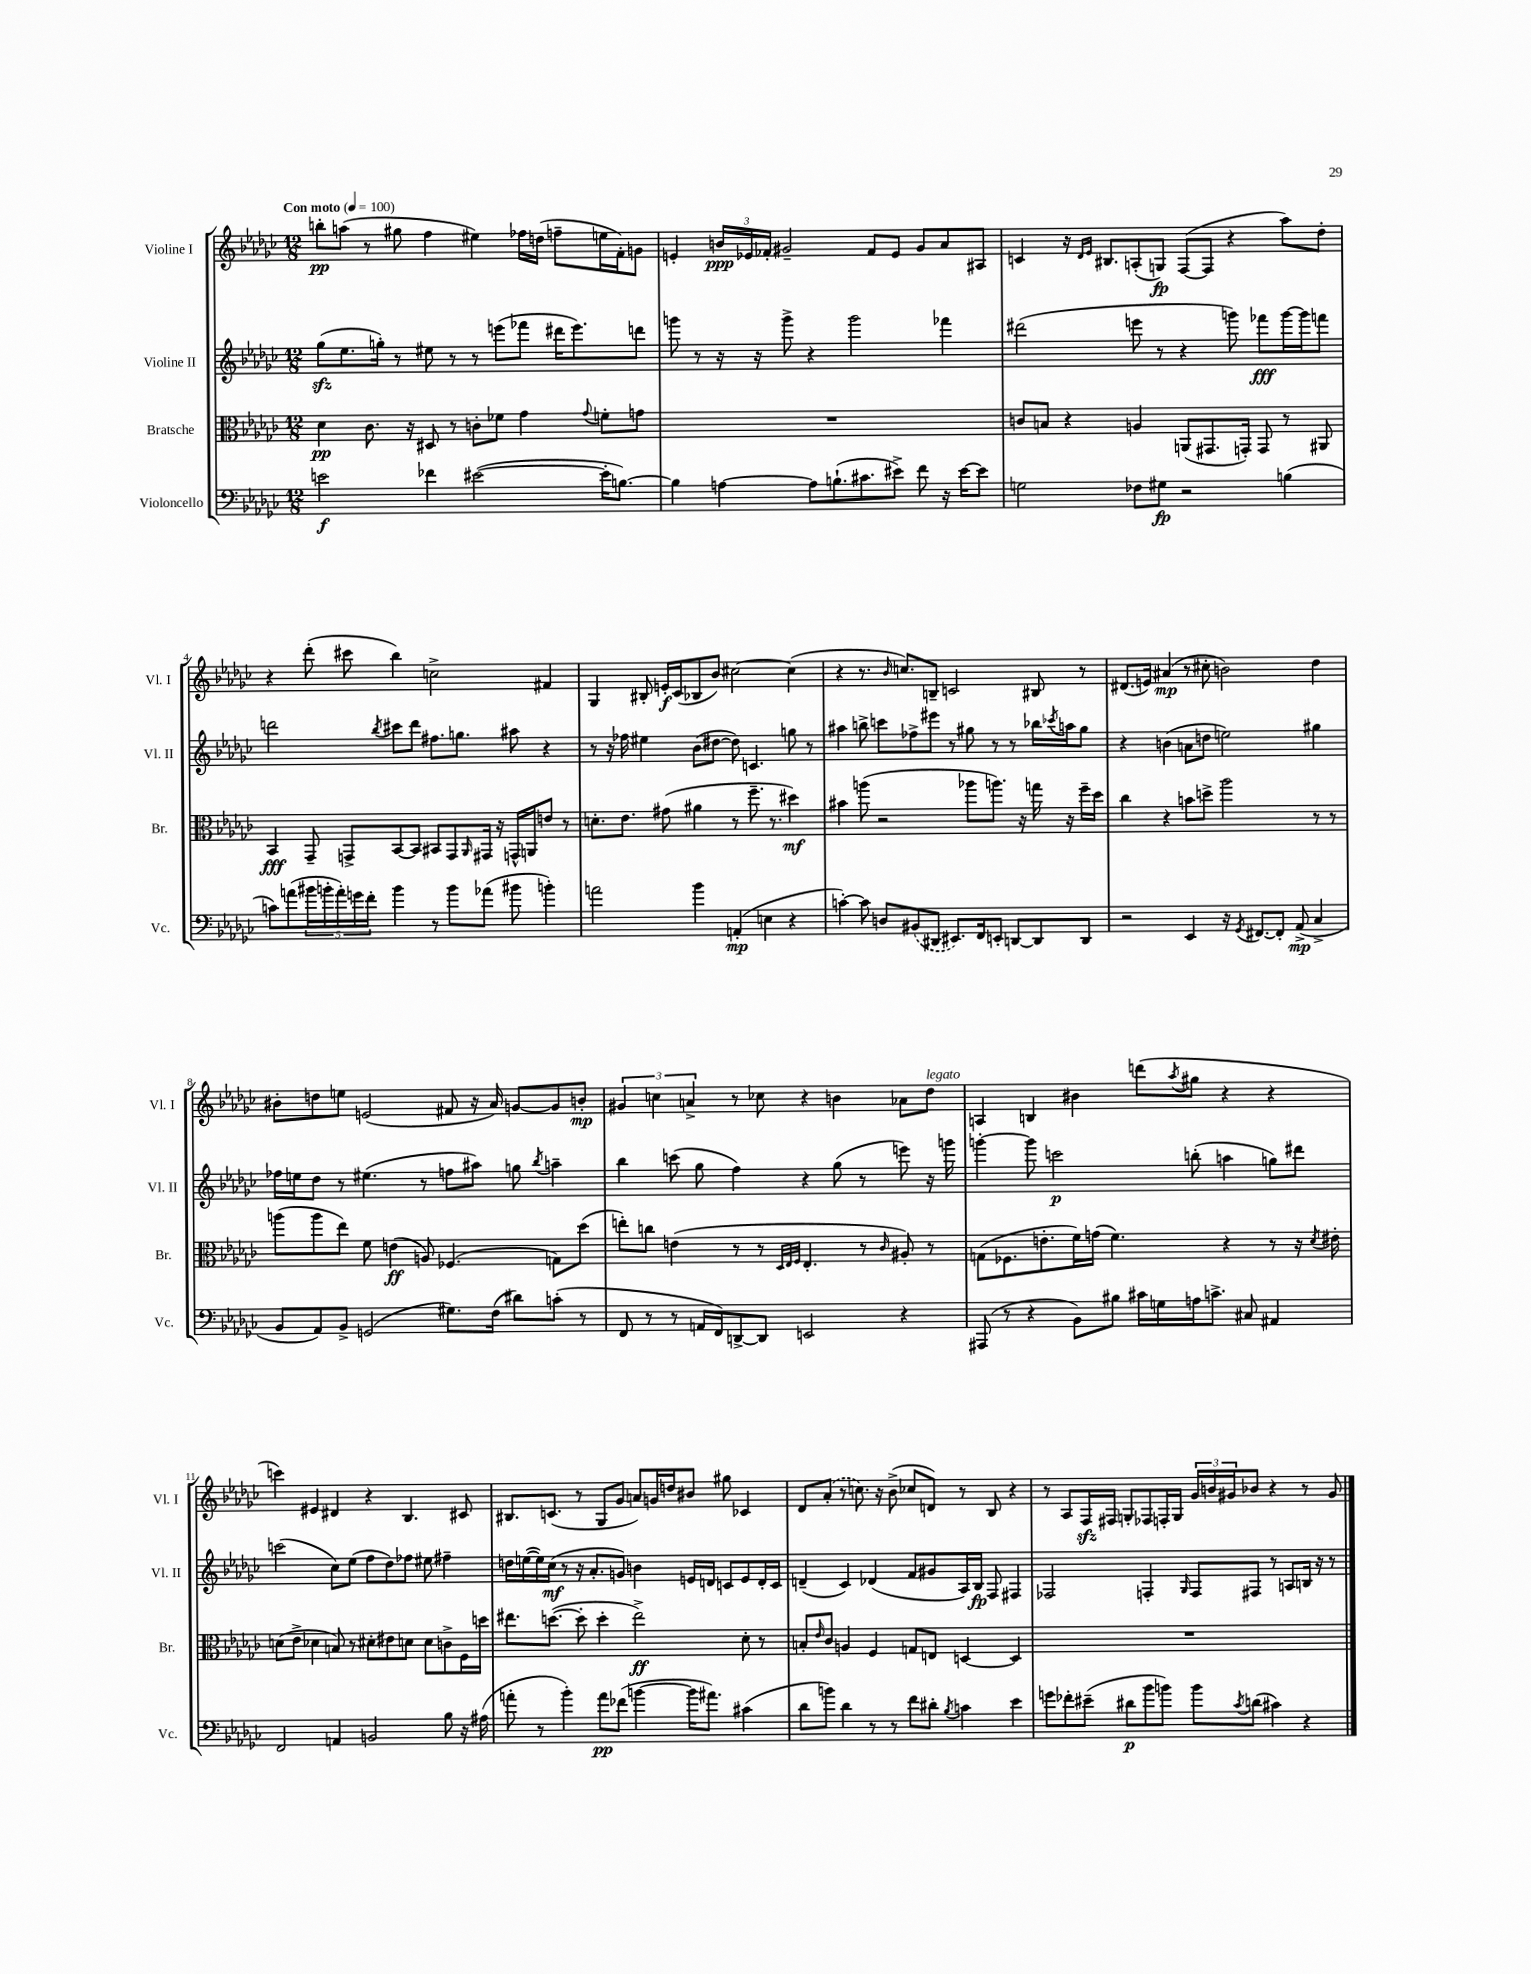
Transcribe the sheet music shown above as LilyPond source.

<<
\new StaffGroup <<
\new Staff = "s0" \with { instrumentName = "Violine I" shortInstrumentName = "Vl. I" } {
    \clef treble \key ges \major \numericTimeSignature \time 12/8 \tempo "Con moto" 4 = 100
    b''8-.\pp a''8( r8 gis''8 f''4 eis''4) fes''16 d''16( f''8-- e''16 f'16-.) g'8 |
    e'4-. \tuplet 3/2 { b'16\ppp ees'16 fes'16-. } gis'2-- fes'8 ees'8 gis'8 aes'8 ais8 |
    c'4 r16 \grace { des'16 ees'16 } bis8. a8-.( g8\fp) f8~( f8 r4 aes''8) des''8-. |
    r4 des'''8-.( cis'''8 bes''4) c''2-> fis'4 |
    ges4 bis8-. e'16-.\f ces'16( bes8 bes'8) cis''2~ cis''4( |
    r4 r8. \grace { bes'16 } c''8.) b8-- c'2 bis8 r8 |
    dis'8.( e'16) ais'4\mp( r8 cis''8-. b'2) des''4 |
    bis'8-. d''8 e''8 e'2( fis'8 r16 aes'16) g'8~ g'8 b'8-.\mp |
    \tuplet 3/2 { gis'4 c''4 a'4-> } r8 ces''8 r4 b'4 aes'8 des''8^\markup { \italic "legato" } |
    a4 b4 bis'4 d'''8( \acciaccatura { aes''8 } gis''8 r4 r4 |
    c'''4) eis'4 dis'4 r4 bes4. cis'8 |
    bis8. c'8.( r8 ges8 ges'8 a'8) g'16 d''16 bis'8 gis''8 ces'4 |
    des'8 \once \slurDashed aes'8-.( r8 c''8.) r16 bes'8->( ces''8 d'8) r8 bes8 r4 |
    r8 aes8 f16\sfz fis16 g8-. fes8 f16-. g16 \tuplet 3/2 { ges'16 b'16 gis'16 } bes'8 r4 r8 gis'8 \bar "|." |
}
\new Staff = "s1" \with { instrumentName = "Violine II" shortInstrumentName = "Vl. II" } {
    \clef treble \key ges \major \numericTimeSignature \time 12/8
    ges''8\sfz( ees''8. g''16-.) r8 eis''8 r8 r8 e'''8( fes'''8 dis'''16 e'''8.) d'''8 |
    g'''8 r8 r16 r16 g'''8-> r4 g'''2 fes'''4 |
    dis'''2( e'''8 r8 r4 g'''8) fes'''8\fff g'''16~ g'''16 f'''8 |
    d'''2 \acciaccatura { bes''8 } cis'''8 d'''8 fis''8. g''8. ais''8 r4 |
    r8 r16 fes''16 eis''4 bes'8( dis''8~ dis''8) c'4. g''8 r8 |
    ais''4 b''8-> c'''8 fes''8-> eis'''8 r8 gis''8 r8 r8 bes''16 \acciaccatura { ces'''8 } a''16 gis''8 |
    r4 b'4( a'8 d''8 e''2) gis''4 |
    fes''16 e''16 des''8 r8 eis''4.( r8 f''8 ais''8) g''8 \acciaccatura { bes''8 } a''4-- |
    bes''4 c'''8( ges''8 f''4) r4 ges''8( r8 e'''8) r16 g'''16 |
    g'''4~-. g'''8 c'''2\p b''8-.( a''4 g''8) dis'''8 |
    c'''2( ces''8) ees''8( f''8 des''8) fes''8 eis''8 fis''4-- |
    d''16 e''16~( e''16) ces''16\mf( r8 r16 aes'8.-. g'8) b'4 e'16 d'16 c'8 e'8 d'16-. c'16 |
    d'4--( ces'4) des'4( f'8 gis'8 aes16) bes16\fp f8 fis4 |
    fes2 f4-. \grace { ges16 } f8 fis8 r8 a8 b16 r16 r8 \bar "|." |
}
\new Staff = "s2" \with { instrumentName = "Bratsche" shortInstrumentName = "Br." } {
    \clef alto \key ges \major \numericTimeSignature \time 12/8
    des'4\pp ces'8. r16 dis8 r8 c'8-. fes'8 ges'4 \appoggiatura { ges'8 } f'8-. g'8 |
    R1. |
    c'8 b8 r4 a4 a,8( gis,8. g,16-.) g,8 r8 ais,8 |
    bes,4\fff ges,8-- g,8-> bes,8~ bes,8 bis,8 g,8 \grace { aes,16 } gis,16 r16 g,16-^ a,16 e'8 r8 |
    d'8.-. ees'8. gis'8( ais'4 r8 f''8.-- r8. dis''4\mf) |
    bis'4 a''8( r2 aes''8 a''8.) r16 g''16 r16 f''16-- des''16 |
    ces''4 r4 b'8 d''8-> aes''2 r8 r8 |
    a''8( a''8 ees''8) f'8 e'4\ff( a8) fes4.( g8) des''8( |
    e''8-.) c''8 e'4( r8 r8 \grace { des32 ees32 f32 } ees4.-. r8 \grace { ces'16 } ais8-.) r8 |
    g8( fes8. e'8.-. f'16) g'16( f'4.) r4 r8 r16 \acciaccatura { des'8 } eis'16-. |
    d'8( ees'8-> des'4 b8) r8 dis'8-. eis'8 d'8 d'8 c'8-> f16 d''16 |
    eis''8. d''8.~( d''8-. d''4-. eis''2->\ff) des'8-. r8 |
    b8-. \grace { ees'16 } ces'8 a4 f4 g8 e8 d4~ d4 |
    R1. \bar "|." |
}
\new Staff = "s3" \with { instrumentName = "Violoncello" shortInstrumentName = "Vc." } {
    \clef bass \key ges \major \numericTimeSignature \time 12/8
    e'2\f fes'4 eis'2~( eis'16-. b8.~) |
    b4 a4~ a8 b8.-!( cis'8. eis'8->) f'8 r16 eis'16~ eis'8 |
    g2 fes8 gis8\fp r2 b4( |
    c'8) a'8( \tuplet 5/4 { bis'16 b'16-. a'16-.) g'16 f'16-. } b'4 r8 b'8 aes'8( bis'8 b'4-.) |
    a'2 bes'4 a,4-.\mp( e4 r4 |
    c'4~-.) c'8 d8 \once \slurDashed bis,8( dis,8 eis,8.) f,16 e,8-. d,8~ d,8 d,8 |
    r2 ees,4 r16 \acciaccatura { ges,8 } fis,8.~ fis,8-. aes,8->\mp( ces4-> |
    bes,8 aes,8) bes,8-> g,2( gis8.) f16( dis'8) c'8-.( r8 |
    f,8 r8 r8 a,16 f,16) d,8~-> d,8 e,2 r4 |
    ais,,8( r8 r4 bes,8) bis8 cis'16 g16 a16 c'8.-> cis8 ais,4 |
    f,2 a,4 b,2 bes8 r16 ais16( |
    a'8-. r8 bes'4-.) a'8\pp fes'8( b'4~ b'16 ais'8.) cis'4( |
    des'8 b'8) des'4 r8 r8 f'8 dis'8-. \acciaccatura { bes8 } c'4 ees'4 |
    g'8 fes'8-. eis'8--( dis'8\p bes'8 b'8) b'8 \acciaccatura { ces'8 } d'8( cis'4) r4 \bar "|." |
}
>>
>>
